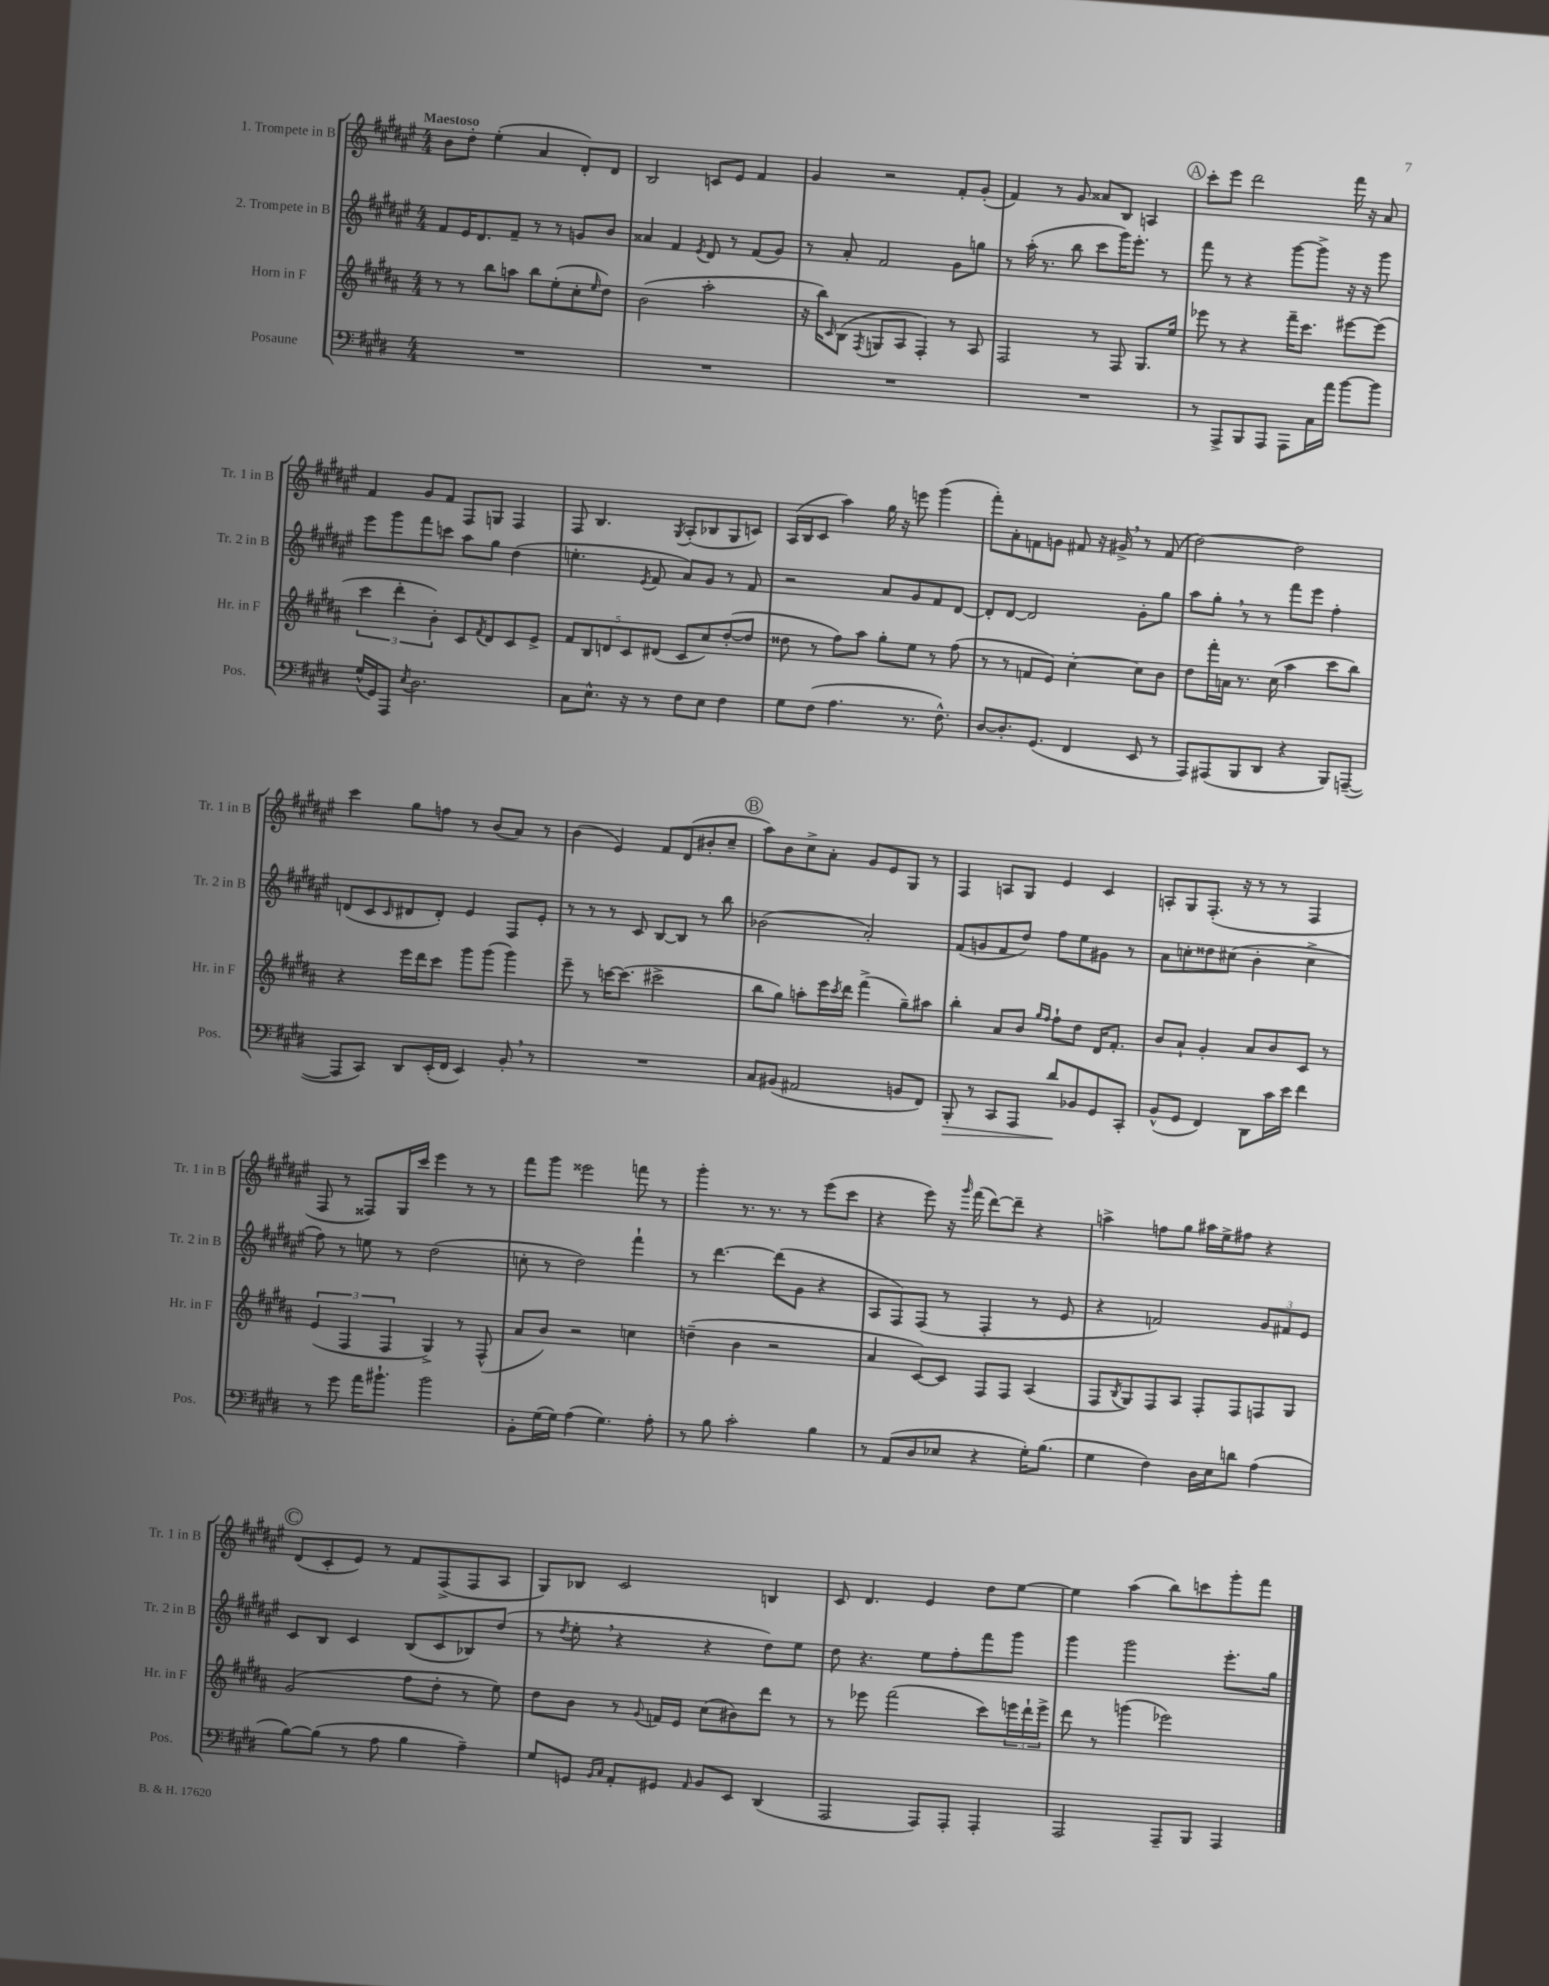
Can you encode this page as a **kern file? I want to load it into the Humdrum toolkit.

**kern	**dynam	**kern	**kern	**kern
*part4	*part4	*part3	*part2	*part1
*staff4	*staff4	*staff3	*staff2	*staff1
*I"Posaune	*	*I"Horn in F	*I"2. Trompete in B	*I"1. Trompete in B
*I'Pos.	*	*I'Hr. in F	*I'Tr. 2 in B	*I'Tr. 1 in B
*clefF4	*	*clefG2	*clefG2	*clefG2
*k[f#c#g#d#]	*	*k[f#c#g#d#a#]	*k[f#c#g#d#a#e#]	*k[f#c#g#d#a#e#]
*M4/4	*	*M4/4	*M4/4	*M4/4
=1	=1	=1	=1	=1
!	!	!	!	!LO:TX:a:B:t=Maestoso
1r	.	8r	8f#/L	8b\L
.	.	8r	16e#/K	8dd#'\J
.	.	.	8.d#/	.
.	.	8bb\L	.	(4ee#'\
.	.	8aan\J	8f#~/J	.
.	.	8bb\L	8r	4a#/
.	.	(8ee'\	8r	.
.	.	8cc#'\	8gn/L	8d#'/L)
.	.	16qqee/	.	.
.	.	8dd#\J)	8b/J	8d#/J
=2	=2	=2	=2	=2
1r	.	(2b\	4a##X/	2B/
.	.	.	4f#/	.
.	.	.	8qe#/	.
.	.	2aa#'\	8d#/	8cn/L
.	.	.	8r	8e#/J
.	.	.	(8f#/L	4f#/
.	.	.	8g#/J)	.
=3	=3	=3	=3	=3
1r	.	16r	8r	4g#/
.	.	16bb\KL)	.	.
.	.	16qqc#/	.	.
.	.	(8B\J	8a#'/	.
.	.	8qF#/	.	.
.	.	8Gn/L	2f#/	2r
.	.	8A#/J	.	.
.	.	4F#'/)	.	.
.	.	8r	8g#\L	8f#'/L
.	.	8A#/	8ggn\J	(8g#'/J
=4	=4	=4	=4	=4
1r	.	2F#/	8r	4f#/)
.	.	.	(16aa#'\	.
.	.	.	8.r	.
.	.	.	.	8r
.	.	.	8bb\	8g#/
.	.	8r	8ccc#\L	8a##X/L
.	.	8F#/	16ggg#\K)	8B/J
.	.	.	8.eee#'\J	.
.	.	8.G#/L	.	4An/
.	.	.	8r	.
.	.	16ee/Jk	.	.
!!LO:REH:place=s1:t=A
=5	=5	=5	=5	=5
8r	.	8eee-X\	8fff#\	8ccc#'\L
8AAA^/L	.	8r	8r	8eee#\J
8BBB/	.	4r	4r	2ddd#\
8AAA/J	.	.	.	.
8AAA\L	.	16fff#~\KL	[8ggg#\L	.
.	.	8.ccc#\J	.	.
16C#\L	.	.	8ggg#^\J]	.
16a\JJ	.	.	.	.
[8b\L	.	[8eee#X\L	16r	16fff#\
.	.	.	16r	16r
8b\J]	.	(8eee#\J]	8ggg#\	8a#/
!!LO:LB:g=z
=6	=6	=6	=6	=6
(16G#^^/LL	.	6ccc#\	8eee#\L	4f#/
16GG#/J)	.	.	.	.
8AAA/J	.	.	8ggg#\	.
.	.	6ddd#'\	.	.
8qE/	.	.	.	.
2.D#\	.	.	8fff#\	8g#/L
.	.	6b'\)	.	.
.	.	.	8cccn\J	8f#/J
.	.	8c#/L	8aa#\L	8F#/L
.	.	8qf#/	.	.
.	.	8d#/	8gg#\J	8Gn/J
.	.	8c#/	(4dd#\	4F#/
.	.	8e^/J	.	.
=7	=7	=7	=7	=7
8C#\L	.	10f#/L	4.een'\	8F#/
.	.	10B/	.	.
8.E^^\J	.	.	.	4.B/
.	.	10dn/	.	.
.	.	10c#/	.	.
16r	.	.	.	.
.	.	.	8qe#/	.
8r	.	.	8f#/	.
.	.	(10d#X/J	.	.
.	.	.	.	8qG#/
8F#\L	.	8c#/L	8a#/L)	(8A#'/L
8E\J	.	8cc#/)	8g#/J	8B-X/
4F#\	.	([8dd#'/	8r	8G#/
.	.	8dd#/J]	8f#/	8cn/J)
=8	=8	=8	=8	=8
8G#\L	.	8dd##X\	2r	(16A#/LL
.	.	.	.	16B/J
(8F#\J	.	8r	.	8c#/J
4.A\	.	8ff#\L)	.	4aa#\)
.	.	8aa#\J	.	.
.	.	8gg#'\L	8a#/L	16gg#\
.	.	.	.	16r
8.r	.	8ee\J	8g#/	8eeen\
.	.	8r	8f#/	(4ggg#\
8.F#^^\)	.	.	.	.
.	.	(8ff#\	[8d#/J	.
=9	=9	=9	=9	=9
[8D#/L	.	8r	8d#'/L]	8fff#'\L)
8.D#'/]	.	8r	[8d#/J	8a#'\
.	.	8fn/L	2d#/]	8fn\
(8.GG#/J	.	.	.	.
.	.	8e/J)	.	8gn\J
4FF#/	.	[4cc#'\	.	8f#X/
.	.	.	.	16r
.	.	.	.	16g#X^,/
8EE/	.	8cc#\L]	8g#'\L	8r
8r	.	8b\J	8gg#\J	(8f#/
=10	=10	=10	=10	=10
8AAA/L)	.	8dd#\L	8aa#\L	[2dd#\)
(8AAA#X/	.	16fff#'\L	8gg#',\J	.
.	.	16an\JJ	.	.
8BBB/	.	8.r	8r	.
8DD#/J	.	.	8r	.
.	.	(16cc#\	.	.
4r	.	4aa#\	8fff#\L	2dd#\]
.	.	.	8eee#\J	.
8BBB/L)	.	8ccc#\L	4ff#'\	.
([8AAAn~/J	.	8bb\J)	.	.
!!LO:LB:g=z
=11	=11	=11	=11	=11
8AAA/L]	.	4r	(8dn/L	4ccc#\
8CC#/J)	.	.	8c#/	.
.	.	.	16qqc#/	.
8DD#/L	.	16eee\LL	8d#X/	8gg#\L
.	.	16ddd#\J	.	.
(16EE'/L	.	8ccc#\J	8d#'/J)	8ffn\J
16FF#/JJ	.	.	.	.
4EE/)	.	8ggg#\L	4e#/	8r
.	.	(8ggg#\J	.	(8b/L
8BB',/	.	4ggg#\)	8F#/L	8a#/J)
8r	.	.	8e#'/J	8r
=12	=12	=12	=12	=12
1r	.	8eee~\	8r	(4b\
.	.	8r	8r	.
.	.	[16cccn\KL	8r	4e#/)
.	.	(8.ccc\J]	.	.
.	.	.	8c#/	.
.	.	2ccc#X^\	[8B/L	8f#/L
.	.	.	8B/J]	(8d#/
.	.	.	8r	8b#X'/
.	.	.	8bb\	8cc#~/J
!!LO:REH:place=s1:t=B
=13	=13	=13	=13	=13
8C#/L	.	8bb\L	(2b-X\	8aa#\L)
(8BB#X/J	.	8gg#\J)	.	8b\
2AA#X/	.	8aan'\L	.	8cc#^\
.	.	16eee\L	.	8a#'\J
.	.	8qccc#/	.	.
.	.	16ddd#\JJ	.	.
.	.	(4fff#^\	2a#'/)	8g#/L
.	.	.	.	8e#/
8BBn/L	.	8gg#~\L)	.	8G#/J
8FF#/J)	.	8aa#X\J	.	8r
=14	=14	=14	=14	=14
!	!LO:HP:b	!	!	!
8BBB'/	>	4bb'\	(8f#/L	4F#/
8r	.	.	8gn/	.
8CC#/L	.	8a#/L	8f#/	8An/L
8AAA/J	.	8b/J	8dd#/J)	8G#/J
.	.	16qqgg#/LL	.	.
.	.	16qqff#/JJ	.	.
8d#/L	.	8ff#`\L	8ff#\L	4e#/
8BB-X/	]	8dd#\J	8ee#\	.
8GG#/	.	16d#/KL	8g#X\J	4c#/
.	.	8.f#'/J	.	.
8CC#'/J	.	.	8r	.
=15	=15	=15	=15	=15
(8BB^^/L	.	8b/L	8a#\L	8An'/L
8GG#/J	.	8a#`/J	8ccn'\	8G#/
4FF#/)	.	4g#'/	8dd##X\	(8.F#'/J
.	.	.	(8cc#X\J	.
.	.	.	.	16r
8DD#\L	.	8a#/L	4b'\	8r
16c#\L	.	8b/	.	8r
16e\JJ	.	.	.	.
4f#\	.	8c#/J	4cc#^\	4F#/
.	.	8r	.	.
!!LO:LB:g=z
=16	=16	=16	=16	=16
8r	.	(6e/	8ff#\)	8F#/
8g#\	.	.	8r	8r
.	.	6F#/	.	.
16a\KL	.	.	8een\	8F##X/L)
8.b#X`\J	.	.	.	.
.	.	6F#/	.	.
.	.	.	8r	16G#/L
.	.	.	.	16ccc#/JJ
2b#\	.	4G#^/)	(2dd#\	4eee#\
.	.	8r	.	8r
.	.	(8F#^^/	.	8r
=17	=17	=17	=17	=17
8BB'\L	.	8a#/L	8ccn'\	8fff#\L
(16G#\L	.	8b/J)	8r	8ggg#\J
16G#\JJ)	.	.	.	.
(4A\	.	2r	2dd#\)	2eee##X\
4.G#\)	.	.	.	.
.	.	4ccn\	4fff#`\	8fffn\
8A'\	.	.	.	8r
=18	=18	=18	=18	=18
8r	.	(4ddn~\	8r	4ggg#'\
8B\	.	.	[4.ddd#\	.
2c#'\	.	4b\	.	8.r
.	.	.	.	8.r
.	.	2r	(8ddd#\L]	.
.	.	.	8g#\J	8r
4B\	.	.	4r	(8eee#\L
.	.	.	.	8ccc#\J
=19	=19	=19	=19	=19
8r	.	4a#/	8A#/L	4r
(8AA/L	.	.	8F#/)	.
8D#/	.	[8c#/L)	(8F#/J	8eee#\)
8E-X/J	.	8c#/J]	8r	16r
.	.	.	.	16qqggg#/
.	.	.	.	(16fff#\
4r	.	8F#/L	4F#'/	[8ddd#\L)
.	.	8F#/J	.	8ddd#~\J]
16G#'\KL)	.	(4A#/	8r	4r
(8.B\J	.	.	.	.
.	.	.	8e#/	.
=20	=20	=20	=20	=20
4G#\	.	8F#/L	4r	4aan^\
.	.	8qB/	.	.
.	.	8G#/)	.	.
4F#\)	.	8F#/	2fn/)	8ffn\L
.	.	8A#/J	.	8gg#\J
16D#\LL	.	8F#'/L	.	16aa#X\LL
16E\J	.	.	.	16ee#^\J
8dn\J	.	8F#/	.	8ff#X\J
(4A\	.	8Fn/	12g#/L	4r
.	.	.	12f#X/	.
.	.	8G#/J	.	.
.	.	.	12e#/J	.
!!LO:LB:g=z
!!LO:REH:place=s1:t=C
=21	=21	=21	=21	=21
[8B\L)	.	(2g#/	8c#/L	(8d#/L
(8B\J]	.	.	8B/J	8c#'/
8r	.	.	4c#/	8e#/J)
8A\	.	.	.	8r
4B\	.	8ff#\L	(8B/L	8f#/L
.	.	8dd#'\J	8c#/	(8F#^/
4A~\)	.	8r	8B-X/)	8F#/
.	.	8ee\)	(8dd#/J	8A#/J
=22	=22	=22	=22	=22
8G#/L	.	8dd#\L	8r	8G#/L)
.	.	.	8qdd#/	.
8GGn/J	.	8b\J	8ee#',\	8B-X/J
16qqBB/LL	.	.	.	.
16qqC#/JJ	.	.	.	.
8AA'/L	.	8r	4r	2c#/
.	.	8qqg#/	.	.
8GG#X/J	.	16fn/LL	.	.
.	.	16e/JJ	.	.
16qqAA/	.	.	.	.
8BB/L	.	(8cc#\L	4r	.
8EE/J	.	8b#X\)	.	.
(4DD#/	.	8ddd#\J	8dd#\L)	4Bn/
.	.	8r	8ee#\J	.
=23	=23	=23	=23	=23
2AAA/	.	8r	8dd#\	8c#/
.	.	8eee-X\	4.r	4.d#/
.	.	(2fff#\	.	.
8AAA/L)	.	.	8ee#\L	4e#/
8AAA'/J	.	.	8ff#'\	.
4AAA'/	.	8ccc#\L)	8fff#\	8dd#\L
.	.	24eeen\L	8ggg#\J	[8ee#\J
.	.	24ddd#`\	.	.
.	.	24eee^\JJ	.	.
=24	=24	=24	=24	=24
2AAA/	.	8ddd#\	4ggg#\	4ee#\]
.	.	8r	.	.
.	.	(4gggn\	2ggg#\	(4aa#\
8AAA~/L	.	2eee-X\)	.	8bb\L)
8BBB/J	.	.	.	8cccn\
4AAA/	.	.	8.eee#'\L	8ggg#'\
.	.	.	.	8fff#\J
.	.	.	16gg#\Jk	.
==	==	==	==	==
*-	*-	*-	*-	*-
